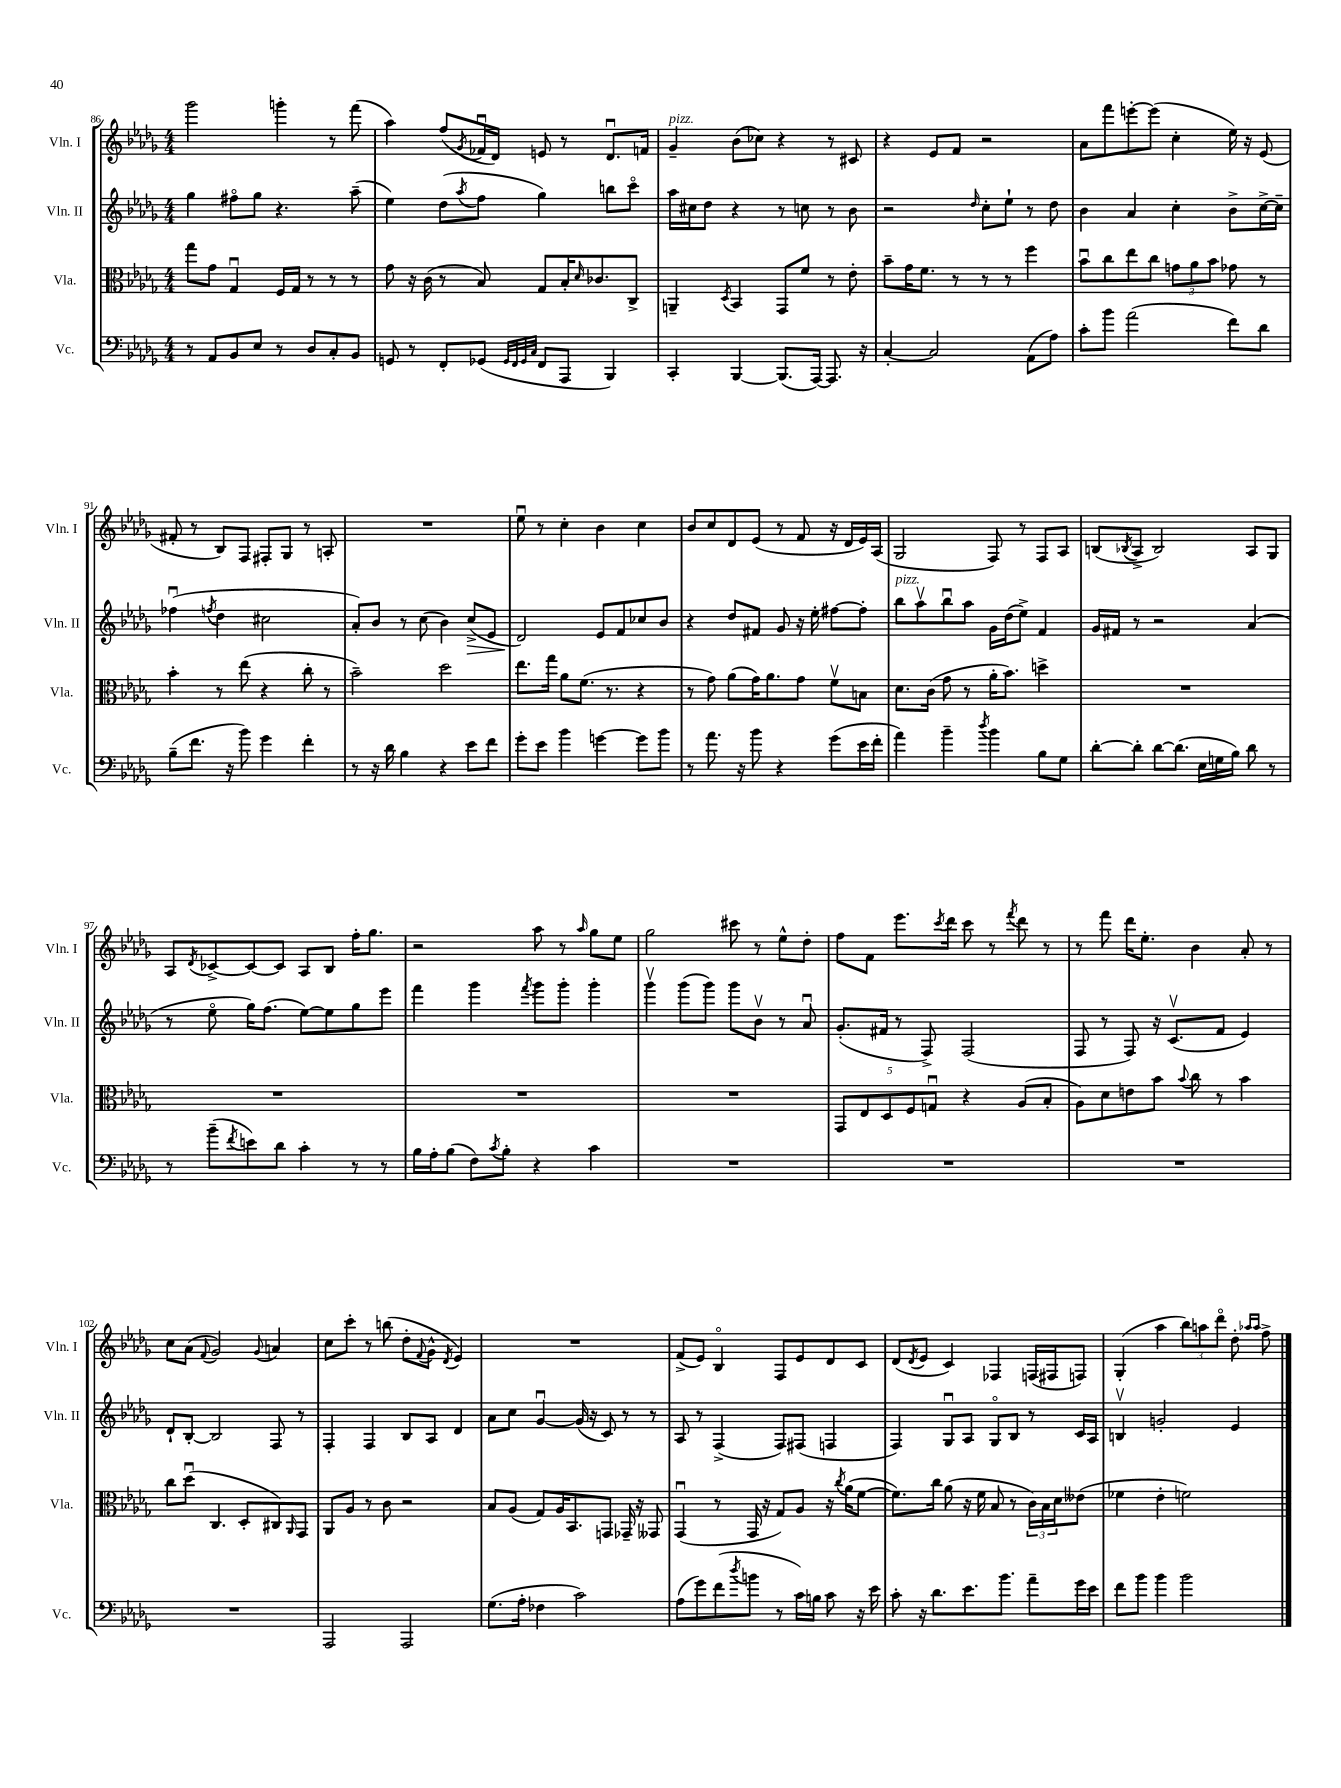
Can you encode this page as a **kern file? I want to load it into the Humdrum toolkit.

**kern	**kern	**kern	**kern
*staff4	*staff3	*staff2	*staff1
*clefF4	*clefC3	*clefG2	*clefG2
*k[b-e-a-d-g-]	*k[b-e-a-d-g-]	*k[b-e-a-d-g-]	*k[b-e-a-d-g-]
*M4/4	*M4/4	*M4/4	*M4/4
8r	8gg-\L	4gg-\	2ggg-\
8AA-/L	8g-\J	.	.
8BB-/	4G-u/	8ff#o\L	.
8E-/J	.	8gg-\J	.
8r	16F/LL	4.r	4ggg'\
.	16G-/JJ	.	.
8D-/L	8r	.	.
8C'/	8r	.	8r
8BB-/J	8r	(8aa-~\	(8fff\
=	=	=	=
8GG/	8g-\	4ee-\)	4aa-\)
8r	16r	.	.
.	(16c\	.	.
8FF'/L	8r	(8dd-\L	(8ff/L
.	.	8qaa-/	8qg-/
(8GG-/J	8B-/)	8ff\J	16f-u/L
.	.	.	16d-/JJ)
32qqGG-/LLL	.	.	.
32qqFF/	.	.	.
32qqGG-/	.	.	.
32qqC/JJJ	.	.	.
8FF/L	8G-/L	4gg-\)	8e/
8AAA-/J	16B-'/K	.	8r
.	16qqd-/	.	.
.	8.c-/	.	.
4BBB-/)	.	8bb\L	8.d-u/L
.	8C^/J	8ccco\J	.
.	.	.	16f/Jk
=	=	=	=
4CC'/	4AA~/	16aa-\LL	4g-~/
.	.	16cc#\J	.
.	.	8dd-\J	.
.	8qD-/	.	.
[4BBB-/	4BB-/	4r	(8b-\L
.	.	.	8cc-\J)
(8.BBB-/]L	8GG-/L	8r	4r
.	8f/J	8cc\	.
[16AAA-/Jk)	.	.	.
8.AAA-/]	8r	8r	8r
.	8e-'\	8b-\	8c#/
16r	.	.	.
=	=	=	=
[4C'/	8b-~\L	2r	4r
.	16g-\K	.	.
.	8.f\J	.	.
2C/]	.	.	8e-/L
.	8r	.	8f/J
.	.	16qqdd-/	.
.	8r	8cc'\L	2r
.	8r	8ee-`\J	.
(8AA-\L	4ff\	8r	.
8A-\J)	.	8dd-\	.
=	=	=	=
8c'\L	8b-u\L	4b-\	8a-\L
8b-\J	8cc\	.	8fff\
(2a-\	8ee-\	4a-/	[8eee'\
.	8cc\J	.	(8eee\]J
.	12g\L	4cc'\	4cc'\
.	12a-\	.	.
.	12b-\J	.	.
8f\L)	8g-\	8b-^\L	16ee-\)
.	.	.	16r
8d-\J	8r	[16cc^\L	(8e-/
.	.	16cc~\]JJ	.
=	=	=	=
(8B-~\L	4b-'\	(4ff-u\	8f#'/
8.f\J	.	.	8r
.	.	8qff/	.
.	8r	4dd-\	8B-/L)
16r	.	.	.
8b-\)	(8ee-\	.	8F/J
4g-\	4r	2cc#\	8F#'/L
.	.	.	8G-/J
4f'\	8cc'\	.	8r
.	8r	.	8A'/
=	=	=	=
8r	2b-~\)	8a-'/L)	1r
16r	.	8b-/J	.
16d-\	.	.	.
4B-\	.	8r	.
.	.	(8cc\	.
4r	2dd-\	4b-\)	.
8e-\L	.	(8cc^/L	.
8f\J	.	8e-/J	.
=	=	=	=
8g-'\L	8.ee-\L	2d-/)	8ee-u\
8e-\J	.	.	8r
.	16gg-\Jk	.	.
4b-\	8a-\L	.	4cc'\
.	(8.f\J	.	.
[4g\	.	8e-/L	4b-\
.	8.r	.	.
.	.	8f/	.
8g\]L	4r	8cc-/	4cc\
8b-\J	.	8b-/J	.
=	=	=	=
8r	8r	4r	8b-/L
8.a-\	8g-\)	.	8cc/
.	(8a-\L	8dd-/L	8d-/
16r	.	.	.
8b-\	16g-\K)	8f#/J	(8e-/J
.	8.a-\	.	.
4r	.	8g-/	8r
.	8g-\J	16r	8f/
.	.	16ee-'\	.
(8g-\L	8fv\L	[8ff#\L	16r
.	.	.	16d-/LL
16e-\L	8B\J	8ff#'\]J	16e-/)
16f'\JJ	.	.	(16A-/JJ
=	=	=	=
4a-\)	8.d-\L	8bb-\L	2G-/
.	.	8aa-v\	.
.	(16c\Jk	.	.
4b-~\	8g-\	8bb-u\	.
.	8r	8aa-\J	.
8qdd-/	.	.	.
4b-\	16a-'\LK	16g-\LL	8F/)
.	8.b-\J)	(16dd-\J	.
.	.	8ee-^\J)	8r
8B-\L	4dd^\	4f/	8F/L
8G-\J	.	.	8A-/J
=	=	=	=
[8d-'\L	1r	16g-/LL	(8B/L
.	.	16f#/JJ	.
.	.	.	8qB-/
8d-'\]J	.	8r	8A-^/J
[8d-\L	.	2r	2B-/)
(8.d-\]J	.	.	.
16E-\LL	.	.	.
16G\	.	.	.
16B-\JJ)	.	.	.
8d-\	.	(4a-/	8A-/L
8r	.	.	8G-/J
=	=	=	=
8r	1r	8r	8A-/L
.	.	.	8qd-/
(8b-~\L	.	8ee-o\	[8c-^/
8qf/	.	.	.
8e\)	.	16gg-\LK)	8c-/_
.	.	(8.ff\J	.
8d-\J	.	.	8c-/]J
4c'\	.	[8ee-\L)	8A-/L
.	.	8ee-\]	8B-/J
8r	.	8gg-\	16ff'\LK
.	.	.	8.gg-\J
8r	.	8eee-\J	.
=	=	=	=
16B-\LL	1r	4fff\	2r
16A-'\J	.	.	.
(8B-\J	.	.	.
8F\L)	.	4ggg-\	.
8qc/	.	.	.
8B-'\J	.	.	.
.	.	8qfff/	.
4r	.	8ggg-\L	8aa-\
.	.	8ggg-'\J	8r
.	.	.	16qqaa-/
4c\	.	4ggg-'\	8gg-\L
.	.	.	8ee-\J
=	=	=	=
1r	1r	4ggg-v\	2gg-\
.	.	(8ggg-\L	.
.	.	8ggg-\J)	.
.	.	8ggg-\L	8ccc#\
.	.	8b-v\J	8r
.	.	8r	8ee-^^\L
.	.	8a-u/	8dd-'\J
=	=	=	=
1r	10GG-/L	(8.g-'/L	8ff\L
.	10E-/	.	.
.	.	.	8f\J
.	.	16f#/Jk	.
.	10D-/	.	.
.	.	8r	8.eee-\L
.	10F/	.	.
.	.	8F^/)	.
.	10Gu/J	.	.
.	.	.	8qccc/
.	.	.	16ddd-\Jk
.	4r	(2F/	8ccc\
.	.	.	8r
.	.	.	8qfff/
.	(8A-/L	.	8ddd-\
.	8B-'/J	.	8r
=	=	=	=
1r	8A-\L)	8F/	8r
.	8d-\	8r	8fff\
.	8e\	8F/)	16ddd-\LK
.	.	.	8.ee-'\J
.	8b-\J	16r	.
.	.	(8.cv/L	.
.	8qqb-/	.	.
.	8cc\	.	4b-\
.	8r	8f/J	.
.	4b-\	4e-/)	8a-'/
.	.	.	8r
=	=	=	=
1r	8cc\L	8d-`/L	8cc\L
.	(8dd-u\J	[8B-'/J	(8a-\J
.	.	.	8qqf/
.	4.C/	2B-/]	2g-/)
.	8D-'/L	.	.
.	.	.	8qqg-/
.	8C#/)	8F/	4a/
.	16qqAA-/	.	.
.	8GG-/J	8r	.
=	=	=	=
2AAA-/	8AA-/L	4F'/	8cc\L
.	8A-/J	.	8ccc'\J
.	8r	4F/	8r
.	8c\	.	(8bb\
2AAA-/	2r	8B-/L	8dd-'\L
.	.	.	8qqf/
.	.	8A-/J	8g-^^\J
.	.	.	8qd-/
.	.	4d-/	4e-/)
=	=	=	=
(8.G-\L	8B-/L	8a-\L	1r
.	(8A-/J	8cc\J	.
16A-'\Jk	.	.	.
4F-\	8G-/L)	[4g-u/	.
.	16A-/K	.	.
.	8.BB-/	.	.
2c\)	.	(16g-/]	.
.	.	16r	.
.	8GG/J	8c/)	.
.	16GG-~/	8r	.
.	16r	.	.
.	8GG--/	8r	.
=	=	=	=
(8A-\L	(4GG-u/	8A-/	(8f^/L
8g-\)	.	8r	8e-/J)
(8f\	8r	(4F^/	4B-o/
8qdd-/	.	.	.
8b\J	16GG-/	.	.
.	16r	.	.
8r	8G-/L)	8F/L)	8F/L
16c\LL)	8A-/J	(8F#/J	8e-/
16B\JJ	.	.	.
8c\	16r	4F/	8d-/
.	8qcc/	.	.
.	(16a-\LK	.	.
16r	[8f\J	.	8c/J
16e-\	.	.	.
=	=	=	=
8c'\	8.f\]L)	4F/)	(8d-/L
.	.	.	8qd-/
16r	.	.	8e-/J
8.d-\L	16cc\Jk	.	.
.	(8a-\	8G-u/L	4c/)
8.e-\	16r	8A-/J	.
.	16f\	.	.
.	8B-/	8G-o/L	4F-/
8.b-\J	.	.	.
.	8r	8B-/J	.
8a-~\L	24c\LL)	8r	(16F/LL
.	24B-\	.	.
.	.	.	16F#/J
.	24d-\J	.	.
16g-\L	(8e--\J	16c/LL	8F/J)
16e-\JJ	.	16A-/JJ	.
=	=	=	=
8f\L	4f-\	4Bv/	(4G-'/
8b-\J	.	.	.
4b-\	4e-'\	2g'/	4aa-\
2b-\	2f\)	.	12bb-\L)
.	.	.	12aa\
.	.	.	12ddd-o\J
.	.	4e-/	8dd-'\
.	.	.	16qqaa-/LL
.	.	.	16qqaa-/JJ
.	.	.	8ff^\
==	==	==	==
*-	*-	*-	*-
